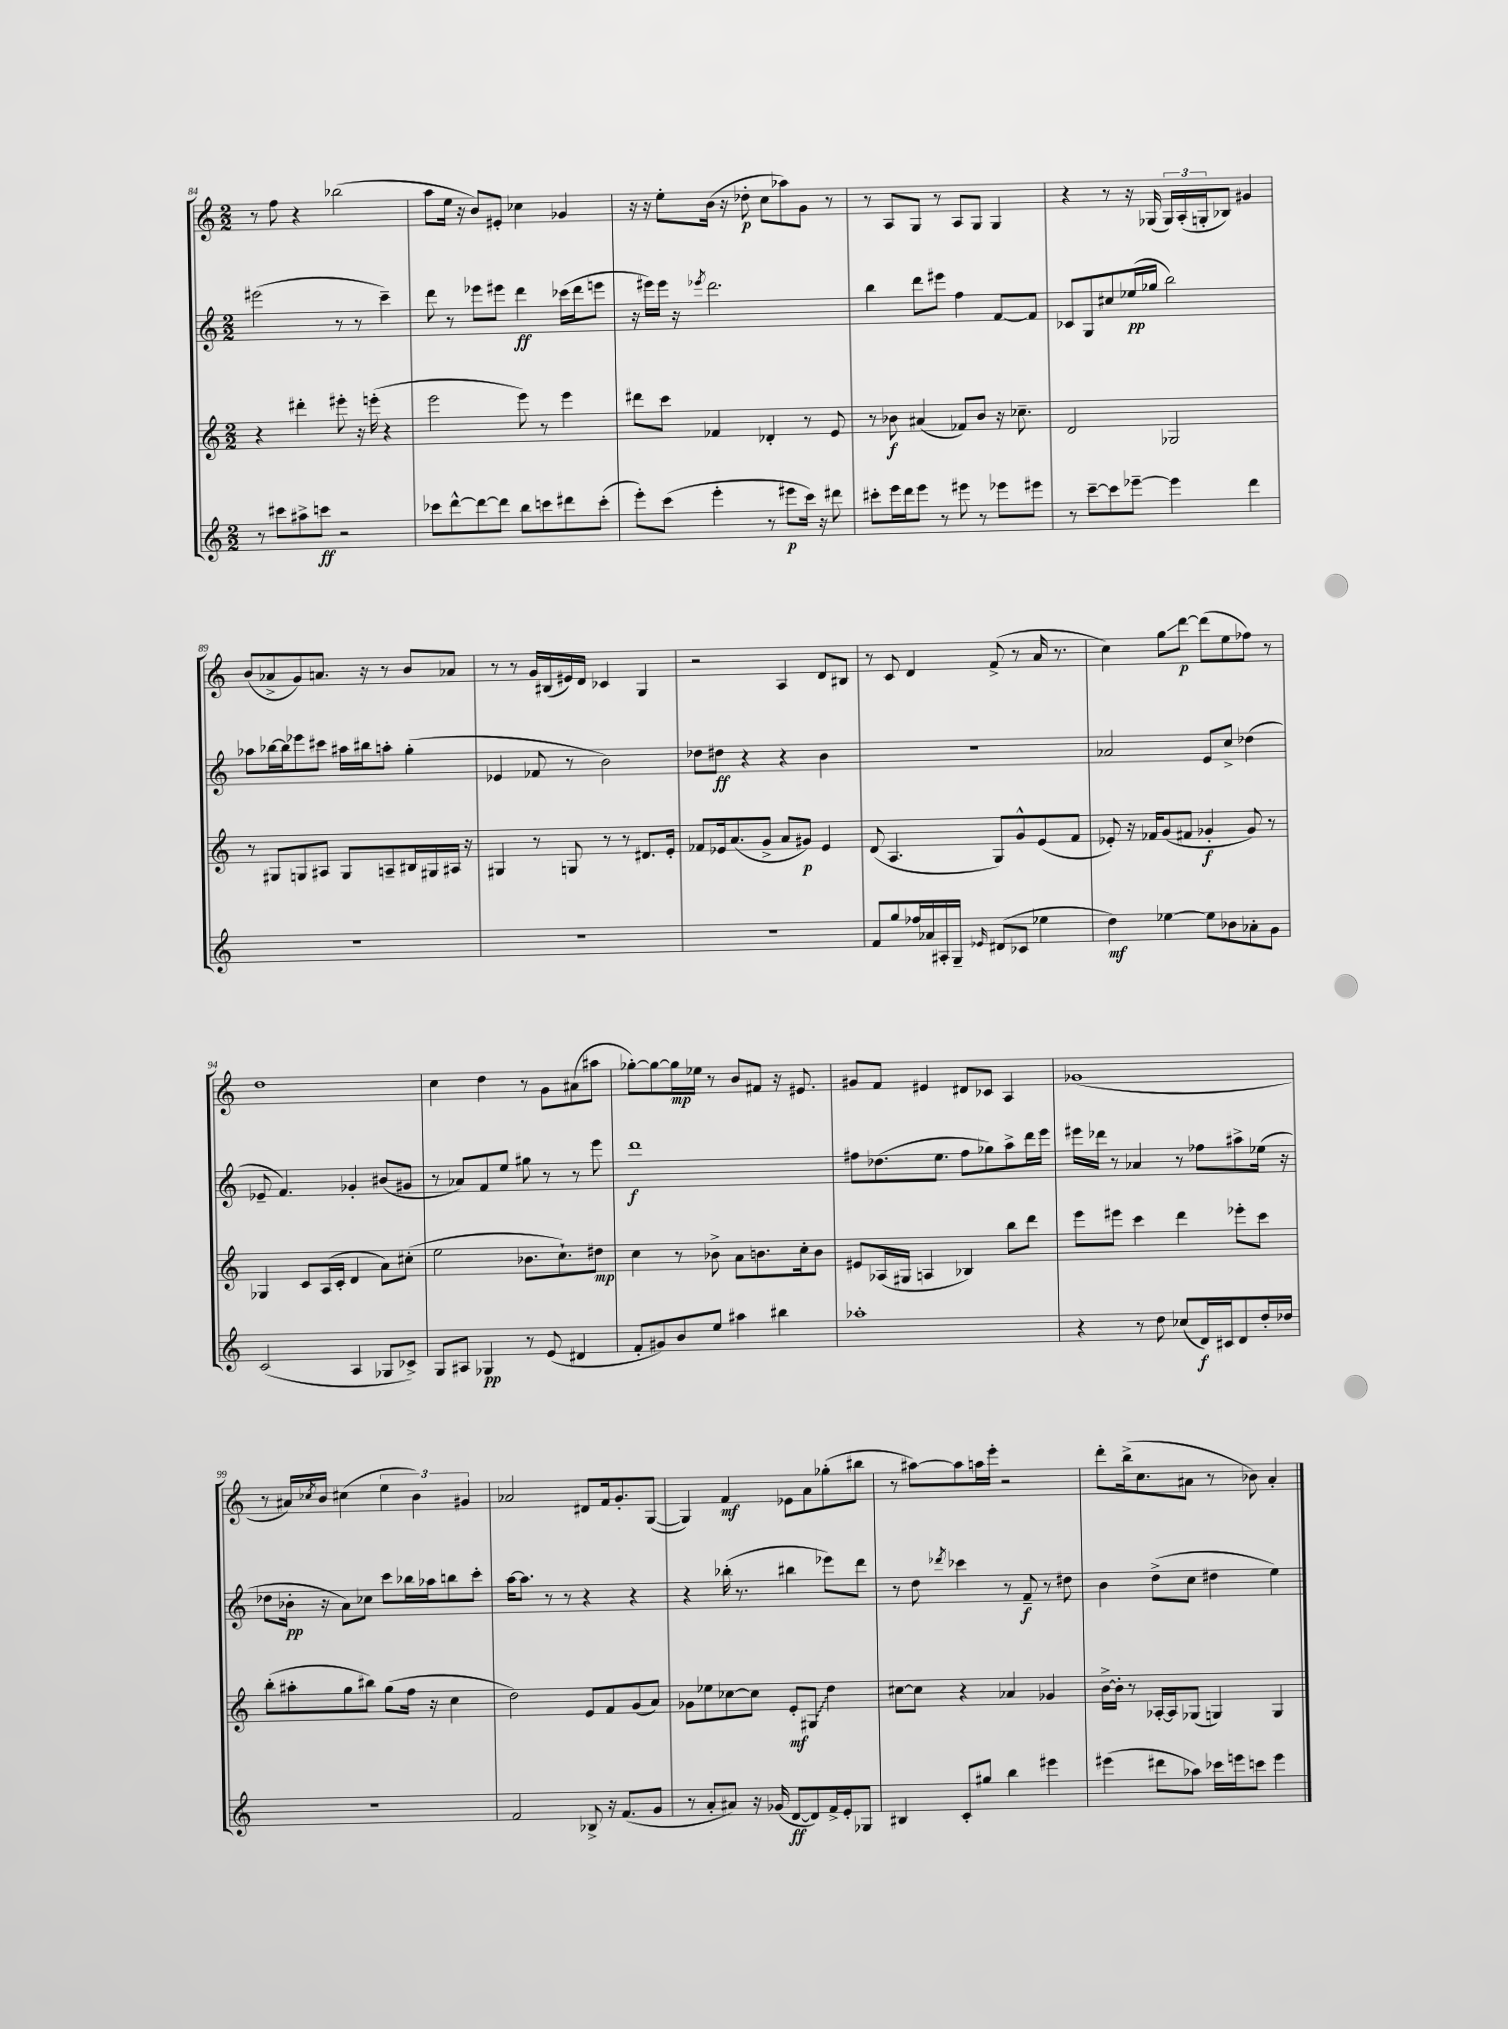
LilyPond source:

<<
\new StaffGroup <<
\new Staff = "s0" {
    \clef treble \key c \major \numericTimeSignature \time 2/2
    r8 f''8 r4 bes''2( |
    a''8 e''16 r16 b'8) eis'8-. ces''4 ges'4 |
    r16 r16 e''8-. b'16( r16 des''8-.\p c''8 aes''8) g'8 r8 |
    r8 a8 g8 r8 a8 g8 g4 |
    r4 r8 r16 ges16( \tuplet 3/2 { ges16) a16-.( g16-. } bes8) gis'4 |
    b'8( aes'8-> g'8) a'8. r16 r8 b'8 aes'8 |
    r8 r8 g'16 bis16( eis'16) d'16 ces'4 g4 |
    r2 a4 d'8 bis8 |
    r8 c'8 d'4 f'8->( r8 a'16 r8. |
    c''4) g''8\glissando d'''8~\p d'''8( e''8 fes''8) r8 |
    d''1 |
    c''4 d''4 r8 g'8 ais'8( ais''8 |
    ges''8~-.) ges''8~ ges''16\mp ees''16 r8 b'8 fis'8 r16 eis'8. |
    gis'8 f'8 eis'4 dis'8 ces'8 a4 |
    ges'1( |
    r8 ais'16) \acciaccatura { ces''8 } b'16 cis''4( \tuplet 3/2 { e''4 b'4) gis'4 } |
    aes'2 dis'8 f'16 g'8.-. g8~( |
    g4) f'4\mf ees'8 a'8 ges''8-.( bis''8 |
    r8 ais''8~) ais''8 a''16 e'''16-. r2 |
    d'''8-. b''16->( c''8. ais'8 r8 bes'8) ais'4-. \bar "|." |
}
\new Staff = "s1" {
    \clef treble \key c \major \numericTimeSignature \time 2/2
    eis'''2( r8 r8 c'''4--) |
    d'''8 r8 ees'''8 eis'''8 d'''4\ff ces'''16( d'''16 e'''8 |
    r16 eis'''16) eis'''16 r16 \acciaccatura { ees'''8 } d'''2. |
    b''4 d'''8 eis'''8 f''4 f'8~ f'8 |
    ces'8 g8 cis''8 ees''16\pp( ges''16 b''2) |
    aes''8 bes''16~ bes''16 ees'''8 cis'''8 ais''16 bis''16 a''8-. g''4-.( |
    ees'4 fes'8 r8 b'2) |
    des''8 dis''8\ff r4 r4 b'4 |
    R1 |
    aes'2 e'8 c''8-> des''4( |
    ees'8-- f'4.) ges'4-. bis'8( gis'8 |
    r8 aes'8) f'8 e''8 gis''8 r8 r8 e'''8 |
    d'''1\f |
    fis''8 des''8.( e''8. fis''8 ges''8) a''8-> d'''16 e'''16 |
    eis'''16 des'''16 r8 aes'4 r8 fes''8 ais''8-> ees''16( r16 |
    des''8 bes'16-.\pp r16 a'8) ces''8 c'''8 bes''16 aes''16 b''8 c'''8-. |
    a''16~ a''8. r8 r8 r4 r4 |
    r4 bes''16-.( r8. bis''4 ees'''8) d'''8 |
    r8 d''8 \acciaccatura { des'''8 } ces'''4 r8 f'8--\f r8 dis''8 |
    b'4 d''8->( c''8 dis''4 e''4) \bar "|." |
}
\new Staff = "s2" {
    \clef treble \key c \major \numericTimeSignature \time 2/2
    r4 dis'''4-. eis'''8-. r16 e'''16-.( r4 |
    e'''2 e'''8) r8 e'''4 |
    dis'''8 c'''8 fes'4 des'4-. r8 e'8 |
    r8 bes'8\f ais'4( fes'8) bes'8 r16 ces''8.-- |
    d'2 ges2 |
    r8 gis8 g8 ais8 g8 a8-- bis16 gis16 ais16 r16 |
    gis4 r8 g8 r8 r8 dis'8. e'16-. |
    fes'8 ees'16 a'8.( g'8-> a'8 gis'8\p) ees'4 |
    d'8( a4. g8) g'8-^ e'8( f'8 |
    ees'8-.) r16 fes'16 g'8( fis'8 ges'4-.\f ges'8) r8 |
    ges4 c'8 a16( c'16-. d'4 a'8) cis''8-.( |
    e''2 bes'8. c''8.-!) dis''8\mp |
    c''4 r8 bes'8-> a'8 b'8. c''16-. b'8 |
    eis'8 aes16( gis16 a4 bes4) b''8 d'''8 |
    e'''8 eis'''8 c'''4 d'''4 ees'''8-. c'''8 |
    b''8-.( ais''8-. g''8 bis''8) g''8( f''16 r16 c''4 |
    d''2) e'8 f'8 g'8( a'8) |
    ges'8 ees''8 ces''8~ ces''8 e'8-.\mf \once \override Glissando.style = #'zigzag gis8\glissando d''4 |
    cis''8~ cis''8 r4 aes'4 ges'4 |
    b'16~-> b'16-. r8 aes16~-. aes16 ges8( g4) g4 \bar "|." |
}
\new Staff = "s3" {
    \clef treble \key c \major \numericTimeSignature \time 2/2
    r8 cis'''8 ais''8-> c'''8\ff r2 |
    ces'''8 d'''8~-^ d'''8~ d'''8 b''8 c'''8 dis'''8 c'''8-.( |
    e'''8-.) c'''8( e'''4-. r8 eis'''8\p c'''16) r16 dis'''8 |
    cis'''8-. e'''16 d'''16 e'''8 r8 eis'''8 r8 ees'''8 eis'''8 |
    r8 c'''8~-- c'''8 ees'''8~-- ees'''4 d'''4 |
    R1 |
    R1 |
    R1 |
    f'8 g''8 fes''16 aes'16 ais16-. g16-- \grace { ees'16 } dis'8( ces'8 ees''4 |
    d''4\mf) ees''4~ ees''8 bes'8 aes'8-. g'8 |
    c'2( a4 ges8 ces'8->) |
    g8 ais8 ges4\pp r8 e'8( dis'4 |
    f'8-. gis'8) b'8 e''8 ais''4 bis''4 |
    aes''1-. |
    r4 r8 d''8 ces''8( d'16\f) cis'16 d'8 d''16-. des''16 |
    r1 |
    f'2 bes8-> r16 f'8.( g'8 |
    r8 a'8-. ais'8) r16 ges'16( d'8~\ff d'8) f'16-> e'16-. ges8 |
    bis4 c'8-. gis''8 b''4 eis'''4 |
    eis'''4( dis'''8 aes''8) ces'''16 e'''16 c'''8 e'''4 \bar "|." |
}
>>
>>
\layout { \context { \Score currentBarNumber = #84 } }
